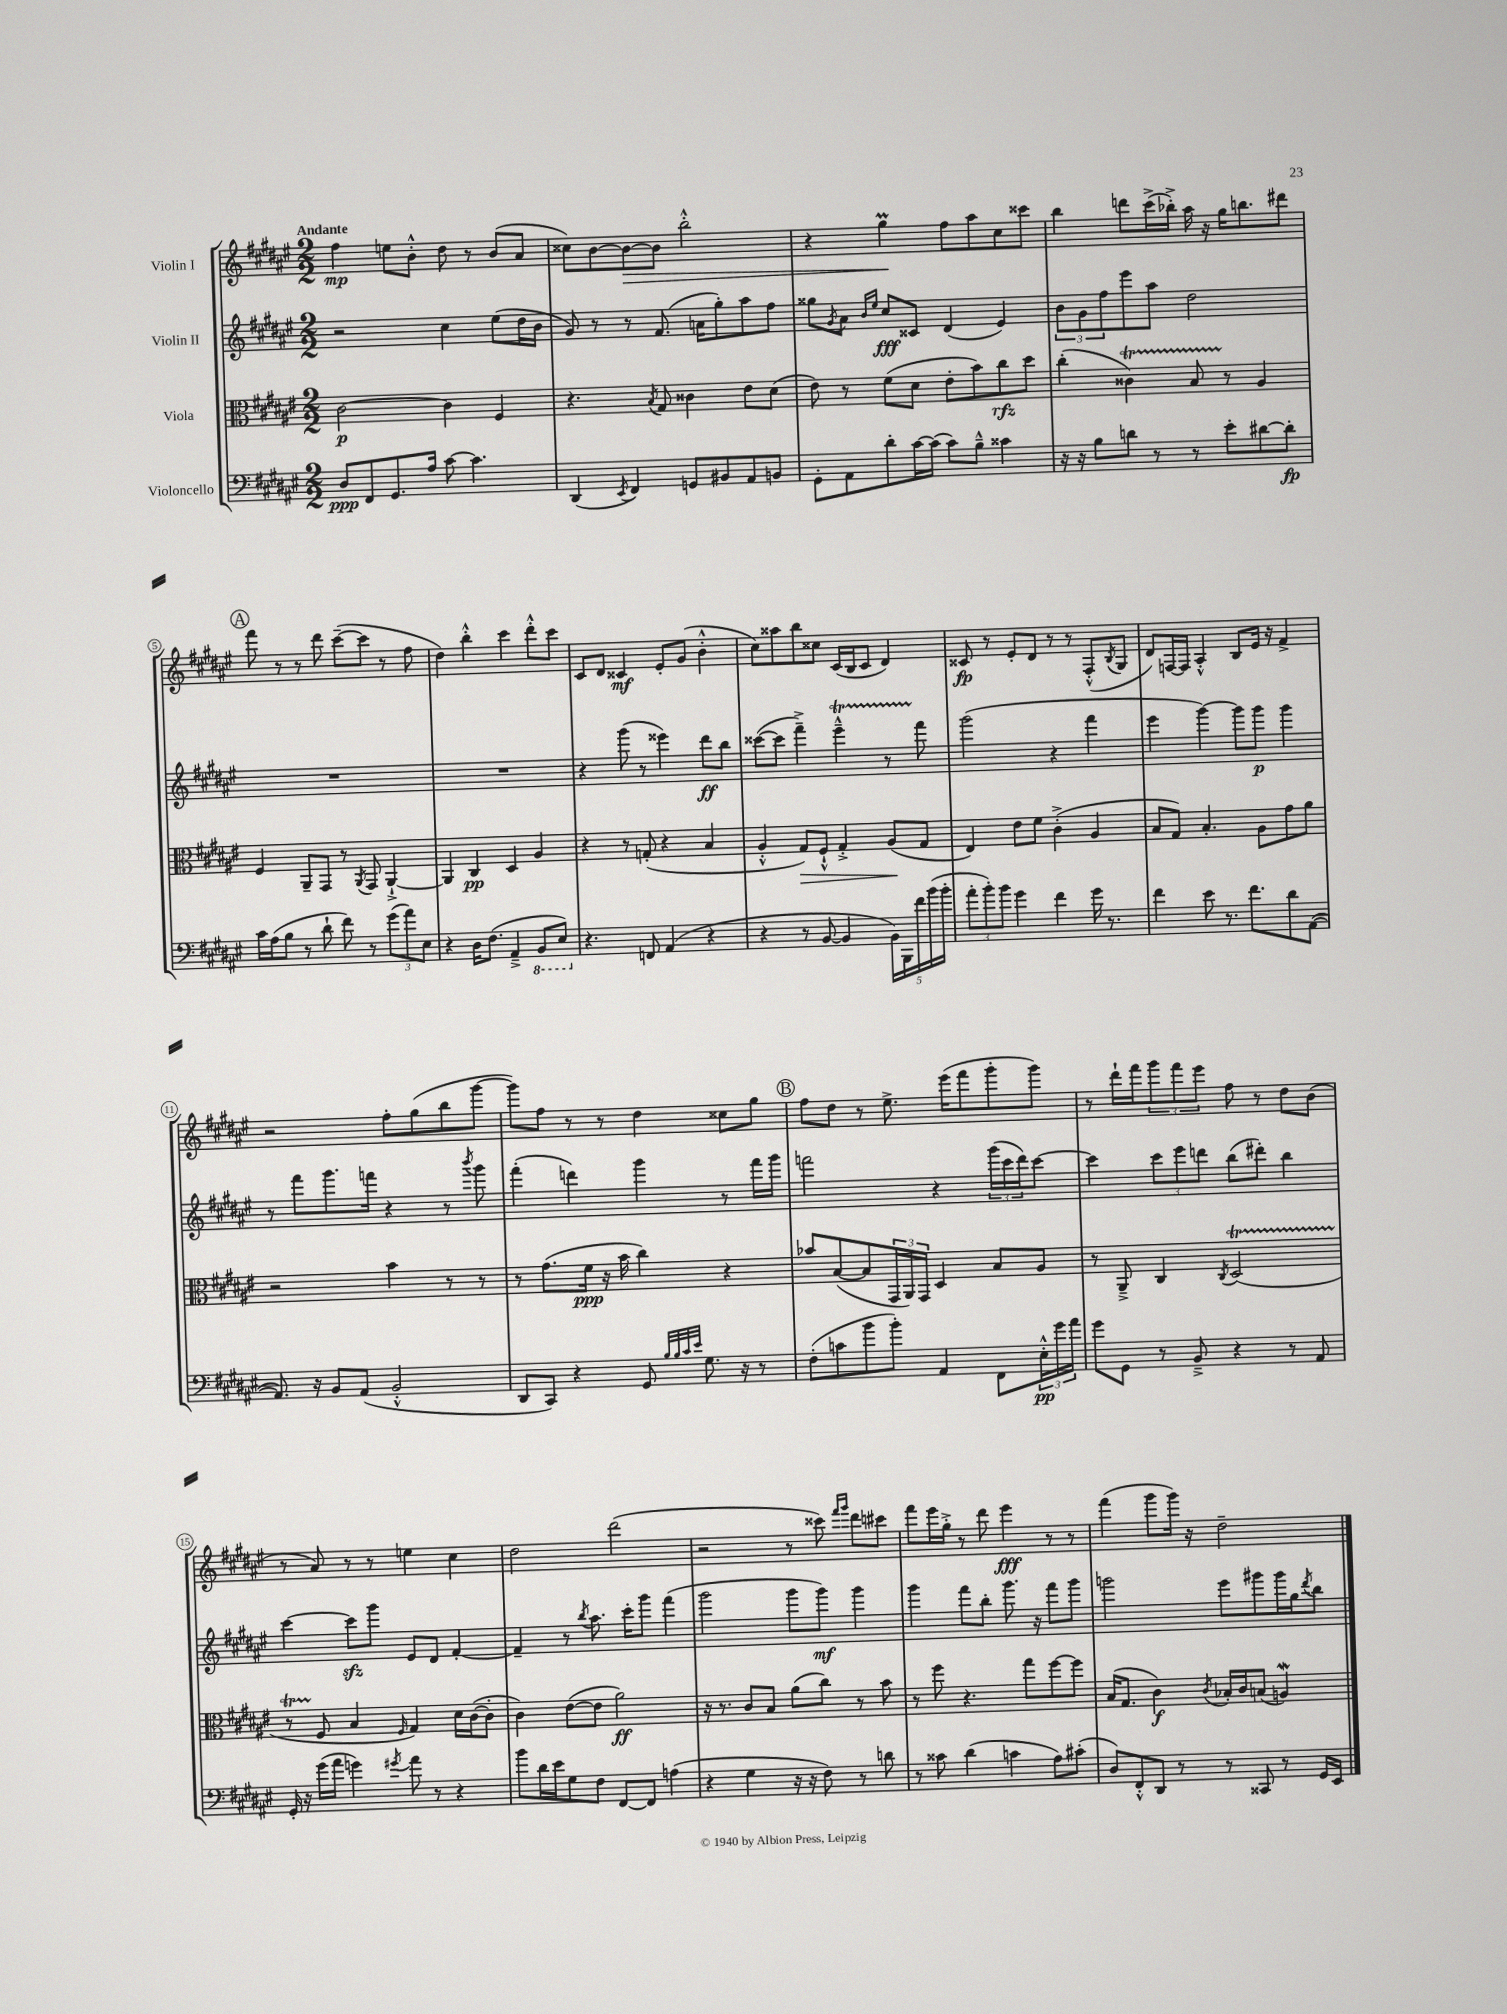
<<
\new StaffGroup <<
\new Staff = "s0" \with { instrumentName = "Violin I" } {
    \clef treble \key fis \major \numericTimeSignature \time 2/2 \tempo "Andante"
    fis''4\mp e''8 b'8-.-^ dis''8 r8 b'8( ais'8 |
    cisis''8) b'8~ b'8~\> b'8 b''2-.-^ |
    r4 gis''4\prall\! fis''8 ais''8 cis''8 cisis'''8 |
    b''4 d'''8 cis'''16->( bes''16-.->) ais''16 r16 gis''16 b''8. dis'''8 |
    \mark \markup { \circle "A" } fis'''8 r8 r8 dis'''8 cis'''8~--( cis'''8 r8 fis''8 |
    dis''4) b''4-.-^ cis'''4 dis'''8-.-^ cis'''8 |
    cis'8 dis'8 cisis'4\mf eis'8-. gis'8( b'4-.-^ |
    cis''8) aisis''8 b''8 cisis''8 cis'16( b16 cis'8 dis'4) |
    cisis'8\fp r8 eis'8-. dis'8 r8 r8 fis8-.-^( \acciaccatura { b8 } gis8 |
    dis'8) f16~ f16 ais4-.-^ b8 eis'16 r16 fis'4-> |
    r2 fis''8-. gis''8( b''8 gis'''8~ |
    gis'''8) fis''8 r8 r8 dis''4 cisis''8 gis''8 |
    \mark \markup { \circle "B" } fis''8 dis''8 r8 eis''8.-> eis'''16( fis'''8 gis'''8-. gis'''8) |
    r8 dis'''16-! fis'''16 \tuplet 3/2 { gis'''8 fis'''8 eis'''8 } fis''8 r8 dis''8 b'8( |
    r8 ais'8) r8 r8 e''4 cis''4 |
    dis''2 dis'''2( |
    r2 r8 cisis'''8) \grace { fis'''16 gis'''16 } dis'''8 cis'''8 |
    fis'''8 eis'''16 gis''16-.-> r8 dis'''8 eis'''4\fff r8 r8 |
    fis'''4( gis'''8 gis'''16) r16 dis''2-- \bar "|." |
}
\new Staff = "s1" \with { instrumentName = "Violin II" } {
    \clef treble \key fis \major \numericTimeSignature \time 2/2
    r2 cis''4 eis''8( dis''16 b'16 |
    gis'8) r8 r8 fis'8.( a'16 gis''8-.) ais''8 fis''8 |
    gisis''8 \acciaccatura { gis'8 } ais'8 \grace { b'16 eis''16 } cis''8\fff cisis'8 dis'4( eis'4) |
    \tuplet 3/2 { b'8 gis'8 fis''8 } eis'''8 ais''8 dis''2 |
    \mark \markup { \circle "A" } R1 |
    R1 |
    r4 gis'''8( r8 eisis'''4) dis'''8\ff b''8 |
    cisis'''8~( cisis'''8 fis'''4--->) eis'''4---^\startTrillSpan r8 fis'''8\stopTrillSpan |
    gis'''2( r4 fis'''4 |
    eis'''4 gis'''4~) gis'''8 gis'''8\p gis'''4 |
    r8 fis'''8 gis'''8. f'''16 r4 r8 \acciaccatura { b'''8 } gis'''8 |
    fis'''4-.( d'''4) gis'''4 r8 fis'''16 gis'''16 |
    \mark \markup { \circle "B" } f'''2 r4 \tuplet 3/2 { gis'''16( cis'''16 dis'''16) } cis'''8~ |
    cis'''4 \tuplet 3/2 { cis'''8 eis'''8 d'''8 } b''8( dis'''8-.) b''4 |
    cis'''4~ cis'''8\sfz gis'''8 eis'8 dis'8 fis'4~-. |
    fis'4-- r8 \acciaccatura { b''8 } ais''8. cis'''16-. gis'''8 fis'''4( |
    gis'''2 gis'''8 gis'''8\mf) gis'''4 |
    gis'''4 fis'''8 b''8-. gis'''8. r16 fis'''8 gis'''8 |
    g'''2 eis'''8 gis'''8 gis'''16 gis''16 \acciaccatura { dis'''8 } b''8 \bar "|." |
}
\new Staff = "s2" \with { instrumentName = "Viola" } {
    \clef alto \key fis \major \numericTimeSignature \time 2/2
    cis'2~\p cis'4 fis4 |
    r4. \acciaccatura { b8 } gis8 cisis'4 eis'8 dis'8( |
    eis'8) r8 fis'8( dis'8 eis'8-. b'8) cis''8\rfz dis''8 |
    cis''4-.( cisis'4\startTrillSpan) b8 r8\stopTrillSpan ais4 |
    \mark \markup { \circle "A" } fis4 ais,8-- gis,8 r8 \acciaccatura { ais,8 } gis,8 ais,4~-!-> |
    ais,4 cis4\pp dis4 ais4 |
    r4 r8 g8-.( r4 b4 |
    ais4-.-^ gis8\>) fis8-!-^ gis4-.-> ais8\!( gis8 |
    eis4) eis'8 fis'8 cis'4-.->( ais4 |
    b8 gis8) b4.-. ais8 gis'8 ais'8 |
    r2 b'4 r8 r8 |
    r8 gis'8.( fis'16\ppp r16 b'16 cis''4) r4 |
    \mark \markup { \circle "B" } bes'8 b8~( b8 \tuplet 3/2 { gis,16 ais,16) gis,16 } dis4 b8 ais8 |
    r8 ais,8---> cis4 \acciaccatura { cis8 } dis2\startTrillSpan( |
    r8 fis8\stopTrillSpan b4 \grace { fis16 } gis4) dis'16 cis'16~( cis'8-. |
    cis'4) eis'8~( eis'8 ais'2\ff) |
    r16 r8. cis'8 b8 ais'8( cis''8) r8 b'8 |
    r8 fis''8 r4. gis''8 fis''8~ fis''8 |
    b16( gis8. cis'4\f) \acciaccatura { cis'8 } bes16-. cis'16 b8( a4\mordent) \bar "|." |
}
\new Staff = "s3" \with { instrumentName = "Violoncello" } {
    \clef bass \key fis \major \numericTimeSignature \time 2/2
    dis8\ppp fis,8 gis,8. ais16 cis'8~ cis'4. |
    dis,4( \acciaccatura { eis,8 } fis,4) g,8 bis,8 ais,8 b,8 |
    gis,8-. ais,8 dis'8-. cis'16~ cis'16( cis'8) b8---^ cisis'4 |
    r16 r16 b8 d'8 r8 r8 eis'8-. dis'8~ dis'8-.\fp |
    \mark \markup { \circle "A" } cis'16 ais16( b8 r8 dis'8-! fis'8) r8 \tuplet 3/2 { gis'8( ais'8) eis8 } |
    r4 dis16 fis8.( ais,4---> \ottava #-1 b,,8 eis,8) \ottava #0 |
    r4. f,8 ais,4( r4 |
    r4 r8 b,8~ b,4 \tuplet 5/4 { b,16) b,,16 fis'16 b'16( b'16-. } |
    \tuplet 3/2 { ais'8-. b'8-.) b'8 } gis'4 fis'4 gis'16 r8. |
    fis'4 eis'8 r8. fis'8. dis'8 ais,8~( |
    ais,8.) r16 b,8 ais,8( b,2-.-^ |
    dis,8 cis,8) r4 gis,8 \grace { b32 b32 cis'32 eis'32 } gis8. r16 r8 |
    \mark \markup { \circle "B" } fis8-.( c'8 b'8 b'8-.) ais,4 fis,8 \tuplet 3/2 { eis16-.-^\pp gis'16 ais'16 } |
    gis'8 gis,8 r8 b,8---> r4 r8 ais,8 |
    gis,16-. r16 gis'16( ais'16 g'4) \acciaccatura { gis'8 } ais'8 r8 r4 |
    b'8 dis'16 eis'16 gis8 fis8 fis,8~ fis,8 a4( |
    r4 gis4 r16 r16 fis8) r8 d'8 |
    r8 cisis'8 dis'4( c'4 ais8) cis'8-.( |
    dis8) fis,8-.-^ dis,8 r8 r8 cisis,8 r8 gis,16 eis,16 \bar "|." |
}
>>
>>
\layout { \context { \Score \override BarNumber.stencil = #(make-stencil-circler 0.1 0.3 ly:text-interface::print) } }
